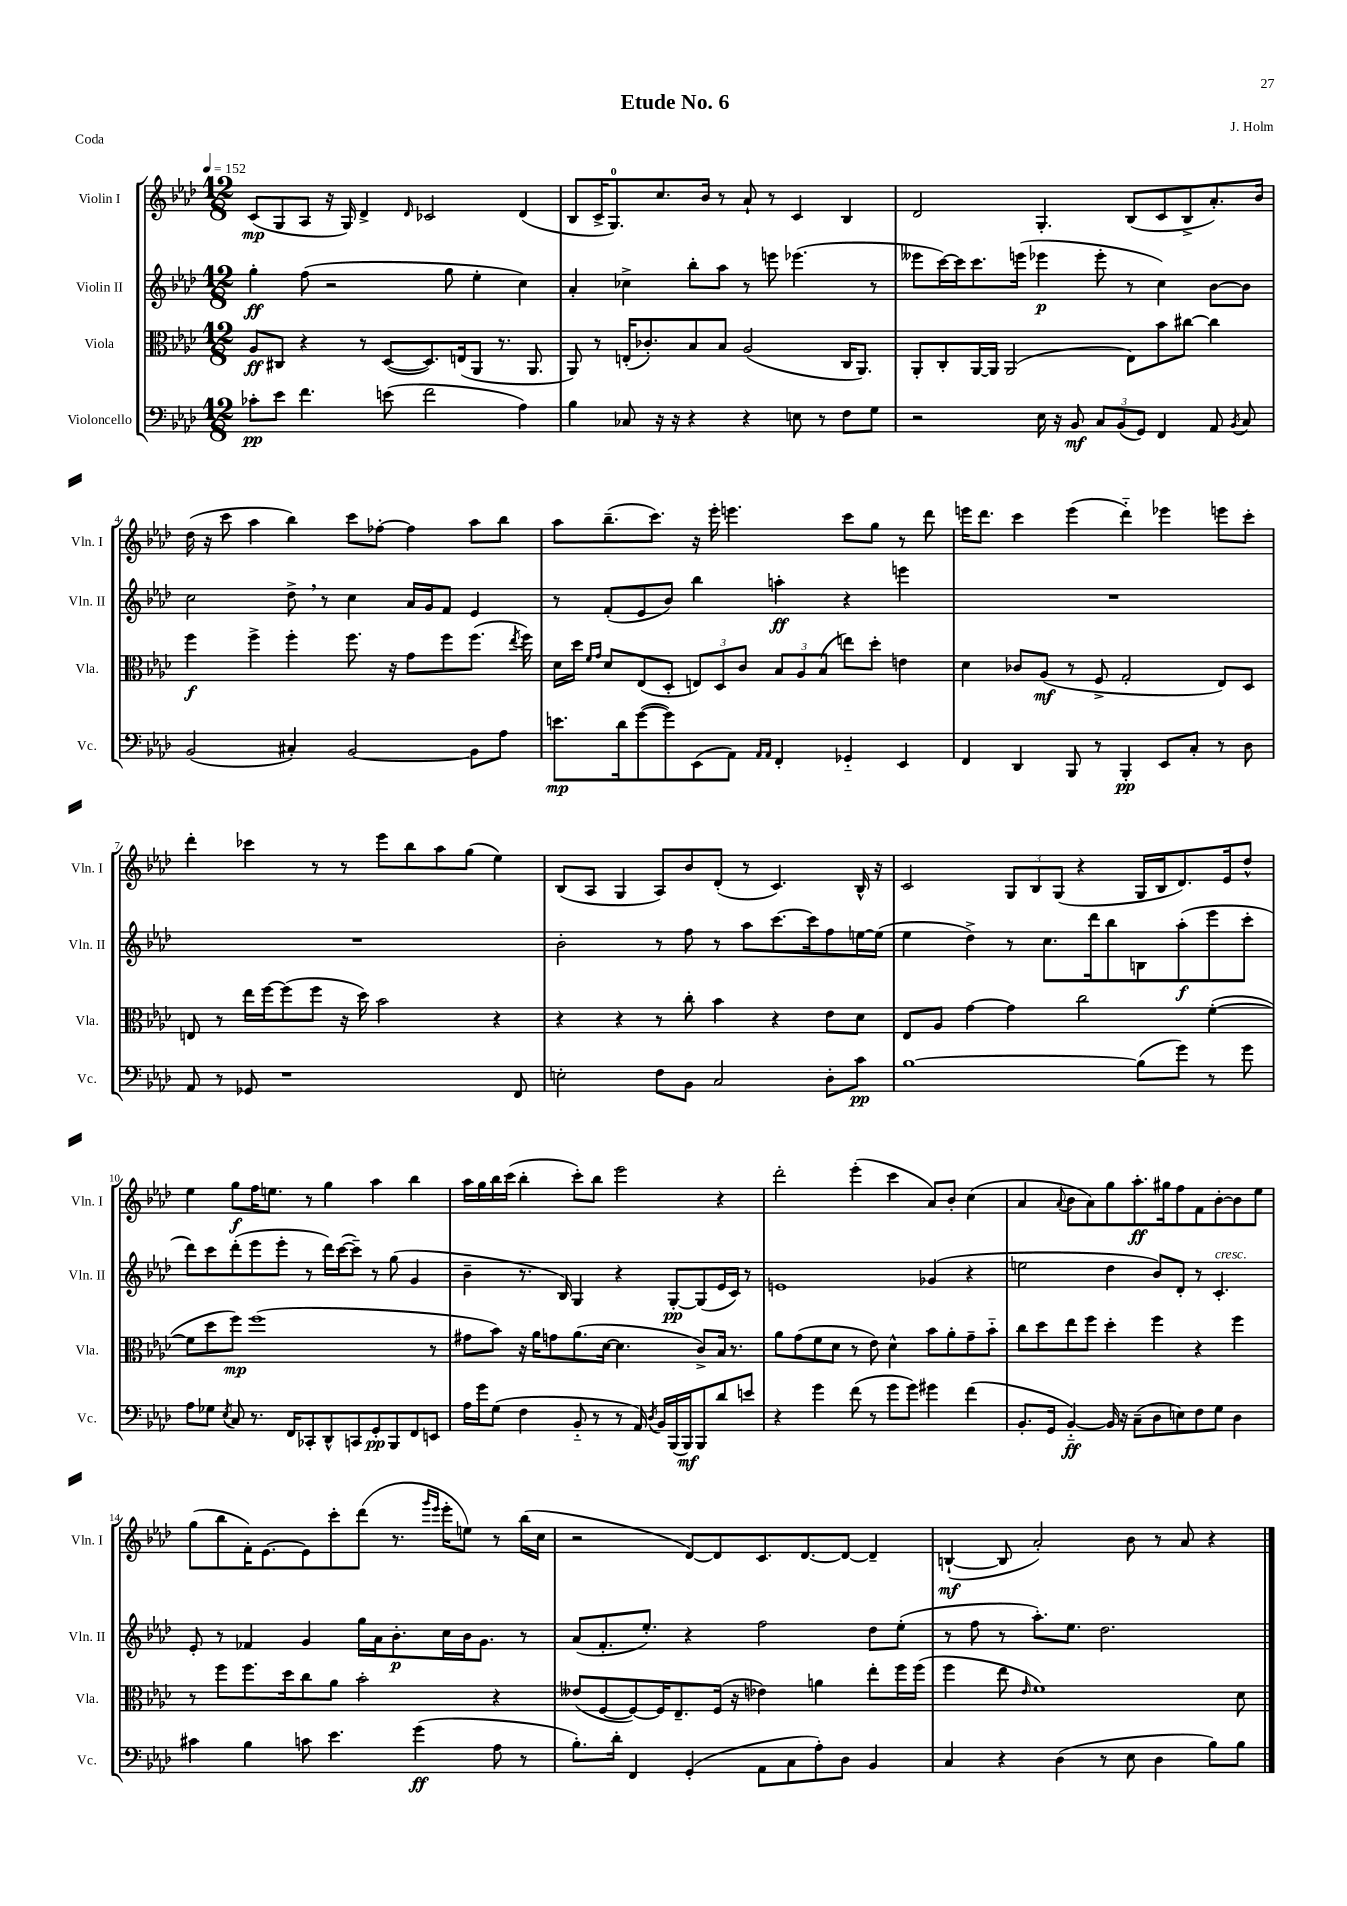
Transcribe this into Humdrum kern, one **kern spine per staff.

**kern	**dynam	**kern	**dynam	**kern	**dynam	**kern	**dynam
*part4	*part4	*part3	*part3	*part2	*part2	*part1	*part1
*staff4	*staff4	*staff3	*staff3	*staff2	*staff2	*staff1	*staff1
*I"Violoncello	*	*I"Viola	*	*I"Violin II	*	*I"Violin I	*
*I'Vc.	*	*I'Vla.	*	*I'Vln. II	*	*I'Vln. I	*
*clefF4	*	*clefC3	*	*clefG2	*	*clefG2	*
*k[b-e-a-d-]	*	*k[b-e-a-d-]	*	*k[b-e-a-d-]	*	*k[b-e-a-d-]	*
*M12/8	*	*M12/8	*	*M12/8	*	*M12/8	*
*MM152	*	*MM152	*	*MM152	*	*MM152	*
=1	=1	=1	=1	=1	=1	=1	=1
8c-X'\L	pp	8A-/L	ff	4gg'\	ff	(8c/L	mp
8e-\J	.	8C#X/J	.	.	.	8G/	.
4.f\	.	4r	.	(8ff\	.	8A-/J	.
.	.	.	.	2r	.	16r	.
.	.	.	.	.	.	16G/)	.
.	.	8r	.	.	.	4d-^/	.
(8en\	.	([8D-/L	.	.	.	.	.
.	.	.	.	.	.	16qqd-/	.
2f\	.	8.D-/])	.	.	.	2c-X/	.
.	.	.	.	8gg\	.	.	.
.	.	(16En/k	.	.	.	.	.
.	.	8AA-/J	.	4ee-'\	.	.	.
.	.	8.r	.	.	.	.	.
4A-\)	.	.	.	4cc\)	.	(4d-/	.
.	.	8.AA-/	.	.	.	.	.
=2	=2	=2	=2	=2	=2	=2	=2
4B-\	.	8AA-/)	.	4a-'/	.	8B-/L	.
.	.	8r	.	.	.	16c^/K	.
.	.	.	.	.	.	8.G/)	.
8C-X/	.	(16En'/KL	.	4cc-X^\	.	.	.
.	.	8.c-X'/)	.	.	.	.	.
16r	.	.	.	.	.	8.cc/	.
16r	.	.	.	.	.	.	.
4r	.	8B-/	.	8bb-'\L	.	.	.
.	.	.	.	.	.	16b-/Jk	.
.	.	8B-/J	.	8aa-\J	.	8r	.
4r	.	(2A-/	.	8r	.	8a-`/	.
.	.	.	.	8eeen\	.	8r	.
8En\	.	.	.	(4.eee-X\	.	4c/	.
8r	.	.	.	.	.	.	.
8F\L	.	16C/KL	.	.	.	4B-/	.
.	.	8.AA-/J)	.	.	.	.	.
8G\J	.	.	.	8r	.	.	.
=3	=3	=3	=3	=3	=3	=3	=3
2r	.	8AA-'/L	.	8eee--X\L	.	2d-/	.
.	.	8C'/	.	[16ccc\L)	.	.	.
.	.	.	.	16ccc\J]	.	.	.
.	.	[16AA-/L	.	8.ccc\	.	.	.
.	.	16AA-/JJ]	.	.	.	.	.
.	.	(2AA-/	.	.	.	.	.
.	.	.	.	(16eeen\Jk	.	.	.
16E-\	.	.	.	4eee-X\	p	4.G'/	.
16r	.	.	.	.	.	.	.
8BB-/	mf	.	.	.	.	.	.
12C/L	.	.	.	8eee-'\	.	.	.
(12BB-/	.	.	.	.	.	.	.
.	.	8E-\L)	.	8r	.	(8B-/L	.
12GG/J)	.	.	.	.	.	.	.
4FF/	.	8b-\	.	4cc\)	.	8c/	.
.	.	[8cc#X\J	.	.	.	8B-^/	.
8AA-/	.	4cc#\]	.	[8b-\L	.	8.a-'/)	.
8qBB-/	.	.	.	.	.	.	.
8C/	.	.	.	8b-\J]	.	.	.
.	.	.	.	.	.	16b-/Jk	.
!!LO:LB:g=z
=4	=4	=4	=4	=4	=4	=4	=4
(2BB-/	.	4ff\	f	2cc\	.	(16dd-\	.
.	.	.	.	.	.	16r	.
.	.	.	.	.	.	8ccc\	.
.	.	4ff^\	.	.	.	4aa-\	.
4C#X'/)	.	4ff'\	.	8dd-^,\	.	4bb-\)	.
.	.	.	.	8r	.	.	.
[2BB-/	.	8.ff\	.	4cc\	.	8ccc\L	.
.	.	.	.	.	.	[8ff-X'\J	.
.	.	16r	.	.	.	.	.
.	.	8g\L	.	16a-/LL	.	4ff-\]	.
.	.	.	.	16g/J	.	.	.
.	.	8ff\	.	8f/J	.	.	.
8BB-\L]	.	(8.ff\J	.	4e-/	.	8aa-\L	.
8A-\J	.	.	.	.	.	8bb-\J	.
.	.	8qee-/	.	.	.	.	.
.	.	16ff\)	.	.	.	.	.
=5	=5	=5	=5	=5	=5	=5	=5
8.en\L	mp	16d-\LL	.	8r	.	8aa-\L	.
.	.	16dd-\JJ	.	.	.	.	.
.	.	16qqf/LL	.	.	.	.	.
.	.	16qqg/JJ	.	.	.	.	.
.	.	8d-/L	.	(8f'/L	.	(8.bb-~\	.
16d-\k	.	.	.	.	.	.	.
([8g\	.	(8E-/	.	8e-/	.	.	.
.	.	.	.	.	.	8.ccc\J)	.
8g\])	.	8D-'/J	.	8b-/J)	.	.	.
(8EE-\	.	12En/L)	.	4bb-\	.	16r	.
.	.	.	.	.	.	16eee-'\	.
.	.	12D-/	.	.	.	.	.
8AA-\J)	.	.	.	.	.	4.eeen\	.
.	.	12c/J	.	.	.	.	.
16qqAA-/LL	.	.	.	.	.	.	.
16qqAA-/JJ	.	.	.	.	.	.	.
4FF'/	.	12B-/L	.	4aan'\	ff	.	.
.	.	12A-/	.	.	.	.	.
.	.	(12B-/J	.	.	.	.	.
4GG-X/	.	8een\L)	.	4r	.	8ccc\L	.
.	.	8dd-'\J	.	.	.	8gg\J	.
4EE-/	.	4en\	.	4eeen\	.	8r	.
.	.	.	.	.	.	8ddd-\	.
=6	=6	=6	=6	=6	=6	=6	=6
4FF/	.	4d-\	.	1.r	.	16eeen\KL	.
.	.	.	.	.	.	8.ddd-\J	.
4DD-/	.	8c-X/L	.	.	.	4ccc\	.
.	.	(8A-/J	mf	.	.	.	.
8BBB-/	.	8r	.	.	.	(4eee\	.
8r	.	8F^/	.	.	.	.	.
4BBB-'/	pp	2G'/	.	.	.	4ddd-\)	.
8EE-/L	.	.	.	.	.	4eee-X\	.
8C'/J	.	.	.	.	.	.	.
8r	.	8E-/L)	.	.	.	8eeen\L	.
8D-\	.	8D-/J	.	.	.	8ccc'\J	.
!!LO:LB:g=z
=7	=7	=7	=7	=7	=7	=7	=7
8AA-/	.	8En/	.	1.r	.	4ddd-'\	.
8r	.	8r	.	.	.	.	.
8GG-X/	.	16ee-\LL	.	.	.	4ccc-X\	.
.	.	[16ff\J	.	.	.	.	.
1r	.	(8ff\]	.	.	.	.	.
.	.	8ff\J	.	.	.	8r	.
.	.	16r	.	.	.	8r	.
.	.	16dd-\)	.	.	.	.	.
.	.	2b-\	.	.	.	8eee-\L	.
.	.	.	.	.	.	8bb-\	.
.	.	.	.	.	.	8aa-\	.
.	.	.	.	.	.	(8gg\J	.
.	.	4r	.	.	.	4ee-\)	.
8FF/	.	.	.	.	.	.	.
=8	=8	=8	=8	=8	=8	=8	=8
2En'\	.	4r	.	2b-'\	.	(8B-/L	.
.	.	.	.	.	.	8A-/J	.
.	.	4r	.	.	.	4G/	.
8F\L	.	8r	.	8r	.	8A-/L)	.
8BB-\J	.	8cc'\	.	8ff\	.	8b-/	.
2C/	.	4b-\	.	8r	.	(8d-'/J	.
.	.	.	.	8aa-\L	.	8r	.
.	.	4r	.	[8.ccc\	.	4.c/)	.
.	.	.	.	16ccc\k]	.	.	.
8D-'\L	.	8e-\L	.	8ff\	.	.	.
8c\J	pp	8d-\J	.	[16een\L	.	16B-^^/	.
.	.	.	.	(16ee\JJ]	.	16r	.
=9	=9	=9	=9	=9	=9	=9	=9
[1B-	.	8E-/L	.	4ee-\	.	2c/	.
.	.	8A-/J	.	.	.	.	.
.	.	[4g\	.	4dd-^\)	.	.	.
.	.	4g\]	.	8r	.	12G/L	.
.	.	.	.	.	.	12B-/	.
.	.	.	.	8.cc\L	.	.	.
.	.	.	.	.	.	(12G/J	.
.	.	2cc\	.	.	.	4r	.
.	.	.	.	16ddd-\k	.	.	.
.	.	.	.	8bb-\	.	.	.
(8B-\L]	.	.	.	8Bn\	.	16G/LL	.
.	.	.	.	.	.	16B-/J	.
8g\J)	.	.	.	(8aa-'\	f	8.d-/)	.
8r	.	([4f'\	.	8eee-\	.	.	.
.	.	.	.	.	.	16e-/k	.
8g\	.	.	.	8ccc'\J	.	8dd-^^/J	.
!!LO:LB:g=z
=10	=10	=10	=10	=10	=10	=10	=10
8A-\L	.	8f\L]	.	8ddd-\L)	.	4ee-\	.
8G-X\J	.	8dd-\	.	8ccc\	.	.	.
8qE-/	.	.	.	.	.	.	.
8C/	.	8ff\J)	mp	(8ddd-'\	.	8gg\L	f
8.r	.	(1ff	.	8eee-\	.	16ff\K	.
.	.	.	.	.	.	8.een\J	.
.	.	.	.	8eee-'\J	.	.	.
16FF/KL	.	.	.	.	.	.	.
8CC-X'/	.	.	.	8r	.	8r	.
8DD-^^/	.	.	.	16ddd-\LL)	.	4gg\	.
.	.	.	.	([16ccc\J	.	.	.
8CCn/	.	.	.	8ccc~\J])	.	.	.
8GG'/	pp	.	.	8r	.	4aa-\	.
8BBB-/	.	.	.	(8gg\	.	.	.
8FF/	.	.	.	4g/	.	4bb-\	.
8EEn/J	.	8r	.	.	.	.	.
=11	=11	=11	=11	=11	=11	=11	=11
16A-\LL	.	8g#X\L	.	4b-~\	.	16aa-\LL	.
16g\J	.	.	.	.	.	16gg\	.
(8G\J	.	8b-\J)	.	.	.	16bb-\	.
.	.	.	.	.	.	(16ccc\JJ	.
4F\	.	16r	.	8.r	.	4bb-'\	.
.	.	16a-\KL	.	.	.	.	.
.	.	8gn\	.	.	.	.	.
.	.	.	.	16B-/)	.	.	.
8BB-/	.	(8.a-\	.	4G/	.	8ccc'\L)	.
8r	.	.	.	.	.	8bb-\J	.
.	.	[16d-\Jk	.	.	.	.	.
8r	.	4.d-\]	.	4r	.	2eee-\	.
16AA-/)	.	.	.	.	.	.	.
8qD-/	.	.	.	.	.	.	.
16BB-/LL	.	.	.	.	.	.	.
(16BBB-/	.	.	.	[8G'/L	pp	.	.
16BBB-/J)	mf	.	.	.	.	.	.
8BBB-/	.	8c^/L)	.	(8G/]	.	.	.
8d-/	.	16B-/Jk	.	16e-/L	.	4r	.
.	.	8.r	.	16c/JJ)	.	.	.
8en/J	.	.	.	8r	.	.	.
=12	=12	=12	=12	=12	=12	=12	=12
4r	.	8a-\L	.	1en	.	2ddd-'\	.
.	.	(8g\	.	.	.	.	.
4g\	.	8f\	.	.	.	.	.
.	.	8d-\J	.	.	.	.	.
(8f\	.	8r	.	.	.	(4eee-'\	.
8r	.	8e-\)	.	.	.	.	.
8g\L	.	4d-^^\	.	.	.	4ccc\	.
8g\J)	.	.	.	.	.	.	.
4g#X\	.	8b-\L	.	(4g-X/	.	8a-/L)	.
.	.	8a-'\	.	.	.	8b-'/J	.
(4f\	.	8g~\	.	4r	.	(4cc\	.
.	.	8b-\J	.	.	.	.	.
=13	=13	=13	=13	=13	=13	=13	=13
8.BB-'/L	.	8cc\L	.	2een\	.	4a-/	.
.	.	8dd-\	.	.	.	.	.
16GG/Jk	.	.	.	.	.	.	.
.	.	.	.	.	.	8qqa-/	.
[4BB-/)	ff	8ee-\	.	.	.	8b-\L	.
.	.	8ff\J	.	.	.	8a-\)	.
16BB-/]	.	4dd-'\	.	4dd-\	.	8gg\	.
16r	.	.	.	.	.	.	.
(8C~\L	.	.	.	.	.	8.aa-'\	ff
8D-\	.	4ff\	.	8b-/L)	.	.	.
.	.	.	.	.	.	16gg#X\k	.
8En\)	.	.	.	8d-'/J	.	8ff\	.
8F\	.	4r	.	8r	.	8f\	.
!	!	!	!	!LO:TX:a:i:t=cresc.	!	!	!
8G\J	.	.	.	4.c'/	.	[8b-'\	.
4D-\	.	4ff\	.	.	.	8b-\]	.
.	.	.	.	.	.	8ee-\J	.
!!LO:LB:g=z
=14	=14	=14	=14	=14	=14	=14	=14
4c#X\	.	8r	.	8e-'/	.	(8gg\L	.
.	.	8ff\L	.	8r	.	8bb-\	.
4B-\	.	8.ff\	.	4f-X/	.	16f'\K)	.
.	.	.	.	.	.	[8.e-\	.
.	.	16dd-\k	.	.	.	.	.
8cn\	.	8cc\	.	4g/	.	8e-\]	.
4.e-\	.	8a-\J	.	.	.	8ccc'\	.
.	.	2b-'\	.	16gg\LL	.	(8ddd-\J	.
.	.	.	.	16a-\J	.	.	.
.	.	.	.	8.b-'\	p	8.r	.
(4g\	ff	.	.	.	.	.	.
.	.	.	.	.	.	16qqggg/LL	.
.	.	.	.	.	.	16qqeee-/JJ	.
.	.	.	.	16cc\L	.	16eee-'\KL	.
.	.	.	.	16b-\J	.	8een\J)	.
.	.	.	.	8.g\J	.	.	.
8A-\	.	4r	.	.	.	8r	.
8r	.	.	.	8r	.	(16bb-\LL	.
.	.	.	.	.	.	16cc\JJ	.
=15	=15	=15	=15	=15	=15	=15	=15
8.B-'\L)	.	(8e--X/L	.	(8a-/L	.	2r	.
.	.	[8F/	.	8.f'/	.	.	.
16d-'\Jk	.	.	.	.	.	.	.
4FF/	.	8F/_)	.	.	.	.	.
.	.	.	.	8.ee-'/J)	.	.	.
.	.	16F/K]	.	.	.	.	.
.	.	8.E-~/	.	.	.	.	.
(4GG'/	.	.	.	4r	.	[8d-/L)	.
.	.	(16F/Jk	.	.	.	8d-/]	.
.	.	16r	.	.	.	.	.
8AA-\L	.	4e-X\)	.	2ff\	.	8.c/	.
8C\	.	.	.	.	.	.	.
.	.	.	.	.	.	[8.d-/	.
8A-'\)	.	4an\	.	.	.	.	.
8D-\J	.	.	.	.	.	8d-/J_	.
4BB-/	.	8ee-'\L	.	8dd-\L	.	4d-~/]	.
.	.	16ff\L	.	(8ee-'\J	.	.	.
.	.	(16ff\JJ	.	.	.	.	.
=16	=16	=16	=16	=16	=16	=16	=16
4C/	.	4ff\	.	8r	.	([4Bn`/	mf
.	.	.	.	8ff\	.	.	.
4r	.	8ee-\	.	8r	.	8B/]	.
.	.	16qqe-/	.	.	.	.	.
.	.	1f)	.	8.aa-'\L)	.	2a-'/)	.
(4D-\	.	.	.	.	.	.	.
.	.	.	.	8.ee-\J	.	.	.
8r	.	.	.	2.dd-\	.	.	.
8E-\	.	.	.	.	.	8b-\	.
4D-\	.	.	.	.	.	8r	.
.	.	.	.	.	.	8a-/	.
8B-\L)	.	.	.	.	.	4r	.
8B-\J	.	8d-\	.	.	.	.	.
==	==	==	==	==	==	==	==
*-	*-	*-	*-	*-	*-	*-	*-
